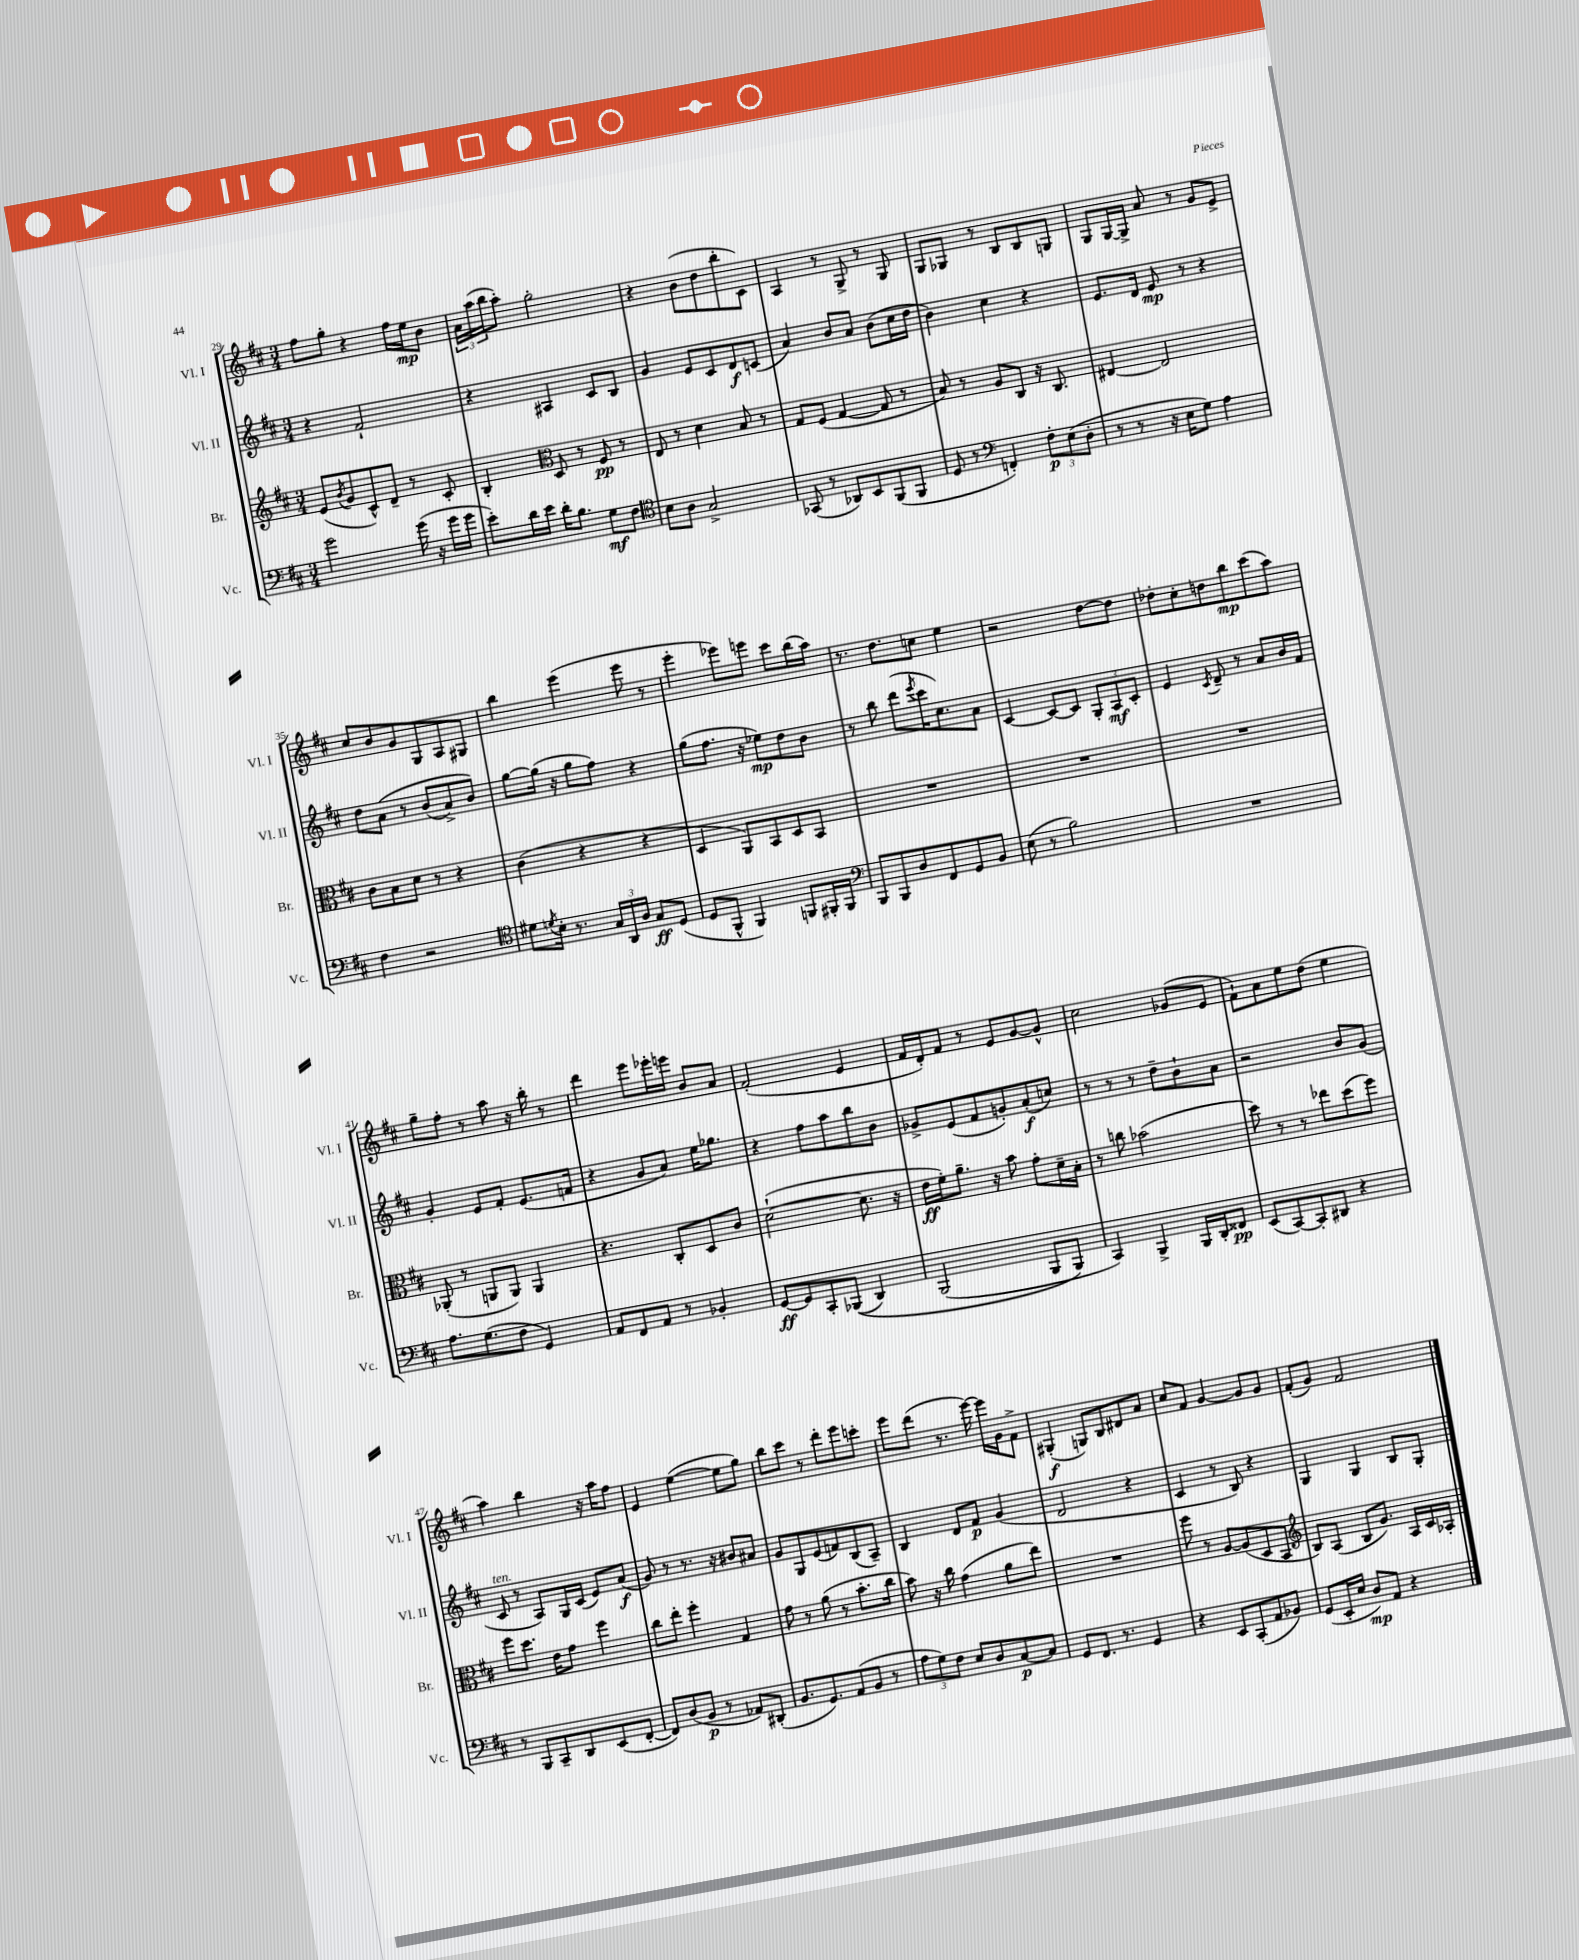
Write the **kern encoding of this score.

**kern	**kern	**kern	**kern
*staff4	*staff3	*staff2	*staff1
*clefF4	*clefG2	*clefG2	*clefG2
*k[f#c#]	*k[f#c#]	*k[f#c#]	*k[f#c#]
*M3/4	*M3/4	*M3/4	*M3/4
2g	(8e	4r	8ff#
.	8qb	.	.
.	8g	.	8gg'
.	8c#^^)	2f#`	4r
.	8d~	.	.
(16g	8r	.	16ff#
16r	.	.	16ee
16g	8c#'	.	8b
16g	.	.	.
=	=	=	=
8e')	4B'	4r	24a
.	.	.	(24aa
.	.	.	24bb
16d	.	.	8aa')
16e	.	.	.
*	*clefC3	*	*
16d'	8D	4A#	2gg'
8.B	.	.	.
.	8r	.	.
8G	8F#	8c#	.
8F#	8r	8B	.
=	=	=	=
*clefC4	*	*	*
8B	8E	4g	4r
8A	8r	.	.
2G^	4d	8e	(8b
.	.	8c#	8dd
.	8B	8d	8bb'
.	8r	(8c	8c#)
=	=	=	=
(8GG-	8G	4a)	4A
8r	(8F#	.	.
8AA-)	[4G	8b	8r
8BB	.	8a	8G^
(8FF#	8G]	(8b	8r
8FF#	8r	16cc#	8G
.	.	16dd	.
=	=	=	=
8D	8B)	4b)	8G
8r	8r	.	8G-
*clefF4	*	*	*
4FF')	8A	4cc#	8r
.	8C#	.	8B
12F#'	16r	4r	8B
.	8.C#	.	.
(12E	.	.	.
.	.	.	8G
12D'	.	.	.
=	=	=	=
8r	[4E#	8.e	8G
8r	.	.	[16G
.	.	16d	16G^]
16r	2E#]	8e	8a
16E	.	.	.
8G)	.	8r	8r
4A	.	4r	8g
.	.	.	8e^
=	=	=	=
4F#	8c#	8dd	8cc#
.	8B	&(8a	8b
2r	8d	8r	8g
.	8r	(8b	8G
.	4r	8a^)	8A
.	.	8b&)	8G#
=	=	=	=
*clefC4	*	*	*
8d#	(4c#	[8gg	4bb
8qd	.	.	.
16B'	.	(16gg]	.
8.r	.	16r	.
.	4r	8gg	(4eee
24G	.	8ff#)	.
24AA	.	.	.
24A	.	.	.
8G	4r	4r	8eee
(8D	.	.	8r
=	=	=	=
8D	4D	(8gg	4eee'
8FF#^^	.	8.ff#	.
4FF#)	8AA)	.	8eee-)
.	.	16r	.
.	8BB	8ee-)	8eee
8FF	8D	8dd	8ccc#
16FF#'	8BB	8b	(16bb
16FF#	.	.	16aa)
=	=	=	=
*clefF4	*	*	*
8BBB	2.r	8r	8.r
8BBB	.	8bb	.
.	.	.	8.dd
8D	.	(8ddd	.
.	.	8qeee	.
8FF#	.	16ccc#	8cc
.	.	8.cc#)	.
8GG	.	.	4ee
8BB	.	8a	.
=	=	=	=
(8E	2.r	[4c#	2r
8r	.	.	.
2B)	.	8c#_	.
.	.	8c#]	.
.	.	12G'	[8dd
.	.	12A	.
.	.	.	8dd]
.	.	12c#'	.
=	=	=	=
2.r	2.r	4e	8dd-'
.	.	.	8cc#'
.	.	8qc#	.
.	.	8d~	8dd
.	.	8r	8bb
.	.	8a	(8ccc#
.	.	16b	8aa)
.	.	16f#	.
=	=	=	=
8.A	(8AA-'	4g'	8gg~
.	8r	.	8ff#'
(8.G	.	.	.
.	8AA	8e	8r
8F#	8AA)	8f#'	8aa
4GG)	4AA	(8.e	16r
.	.	.	16bb'
.	.	.	8r
.	.	16f	.
=	=	=	=
8AA	4.r	4r	4ddd
8FF#	.	.	.
8AA	.	8g	8eee
8r	8C#'	8a)	16eee-'
.	.	.	16eee
4BB-'	8D	16ee	8b
.	.	8.gg-	.
.	8c#	.	8a
=	=	=	=
[8GG	([2d`	4r	(2f#'
8GG]	.	.	.
8CC#'	.	8ff#	.
&((8BBB-	.	8aa	.
4DD)	8.d]	8bb	4e
.	.	8b	.
.	16r	.	.
=	=	=	=
(2BBB	16e	8g-^	16f#
.	16f#')	.	16d')
.	8.a~	(8e	8f#
.	.	8f#	8r
.	16r	.	.
.	8b	8g')	8e
8BBB	8g'	(8a'	[8g
8BBB&)	16d~	8cc)	8g^^]
.	16B'	.	.
=	=	=	=
4CC#)	8r	8r	2cc#
.	8cc	8r	.
4BBB^	(2b-	8r	.
.	.	8dd~	.
16BBB	.	8b`	(8g-
16DD'	.	.	.
8FF##	.	8a	8e
=	=	=	=
(8EE	8dd)	2r	8f#`)
[8CC#)	8r	.	8a
8CC#']	8r	.	8ee
8DD#	8ee-	.	(8dd
4r	(8dd	8b	4ee
.	8ff#)	(8g	.
=	=	=	=
8r	8ff#	8c#	4aa)
8BBB	8.dd	8r	.
8CC#~	.	8A)	4bb
.	16e	.	.
8DD	8g	16G	.
.	.	(16c#	.
(8EE	4ff#	8e)	16r
.	.	.	16aa
[8FF#'	.	(8a	8ff#
=	=	=	=
8FF#])	8cc#	8g)	4e
(8D	8ee'	8r	.
8BB	4ff#'	8.r	([4ee
8r	.	.	.
.	.	16r	.
8AA-)	4G	8b#	8ee]
(8DD#'	.	8a#	8gg)
=	=	=	=
8.BB	8g	8g	8bb
.	8r	8G	8ccc#
8.GG)	.	.	.
.	(8a	(8e	8r
(8AA	8r	8f)	8ddd'
8BB	8.b'	(8B	8eee
8r	.	8A~)	8ccc'
.	16cc#	.	.
=	=	=	=
12A	8b)	4B	8eee
12G)	.	.	.
.	16r	.	(8ddd
12F#	.	.	.
.	16cc#	.	.
8E	(4g	8d	8.r
8D	.	8f#	.
.	.	.	[16eee)
[8C#	8a	(4g	16eee]
.	.	.	16g
8C#]	8ee)	.	8f#^
=	=	=	=
8GG	2.r	2d	(4G#'
8.FF#	.	.	.
.	.	.	8G)
8.r	.	.	.
.	.	.	8B
4GG	.	4r	8d#
.	.	.	8a
=	=	=	=
4r	8ff#	4c#	8cc#
.	8r	.	8f#
8EE	[8A	8r	[4g
(8CC#'	(8A]	8B)	.
8AA	8D	4r	8g]
8BB-)	8BB	.	8g
=	=	=	=
*	*clefG2	*	*
(8GG	8B)	4G	(8f#'
16EE'	(8A	.	8g)
16E	.	.	.
8D)	8B	4G	2f#
8AA	8.g)	.	.
4r	.	8B	.
.	16A	.	.
.	16c#	8G'	.
.	16A-'	.	.
==	==	==	==
*-	*-	*-	*-
